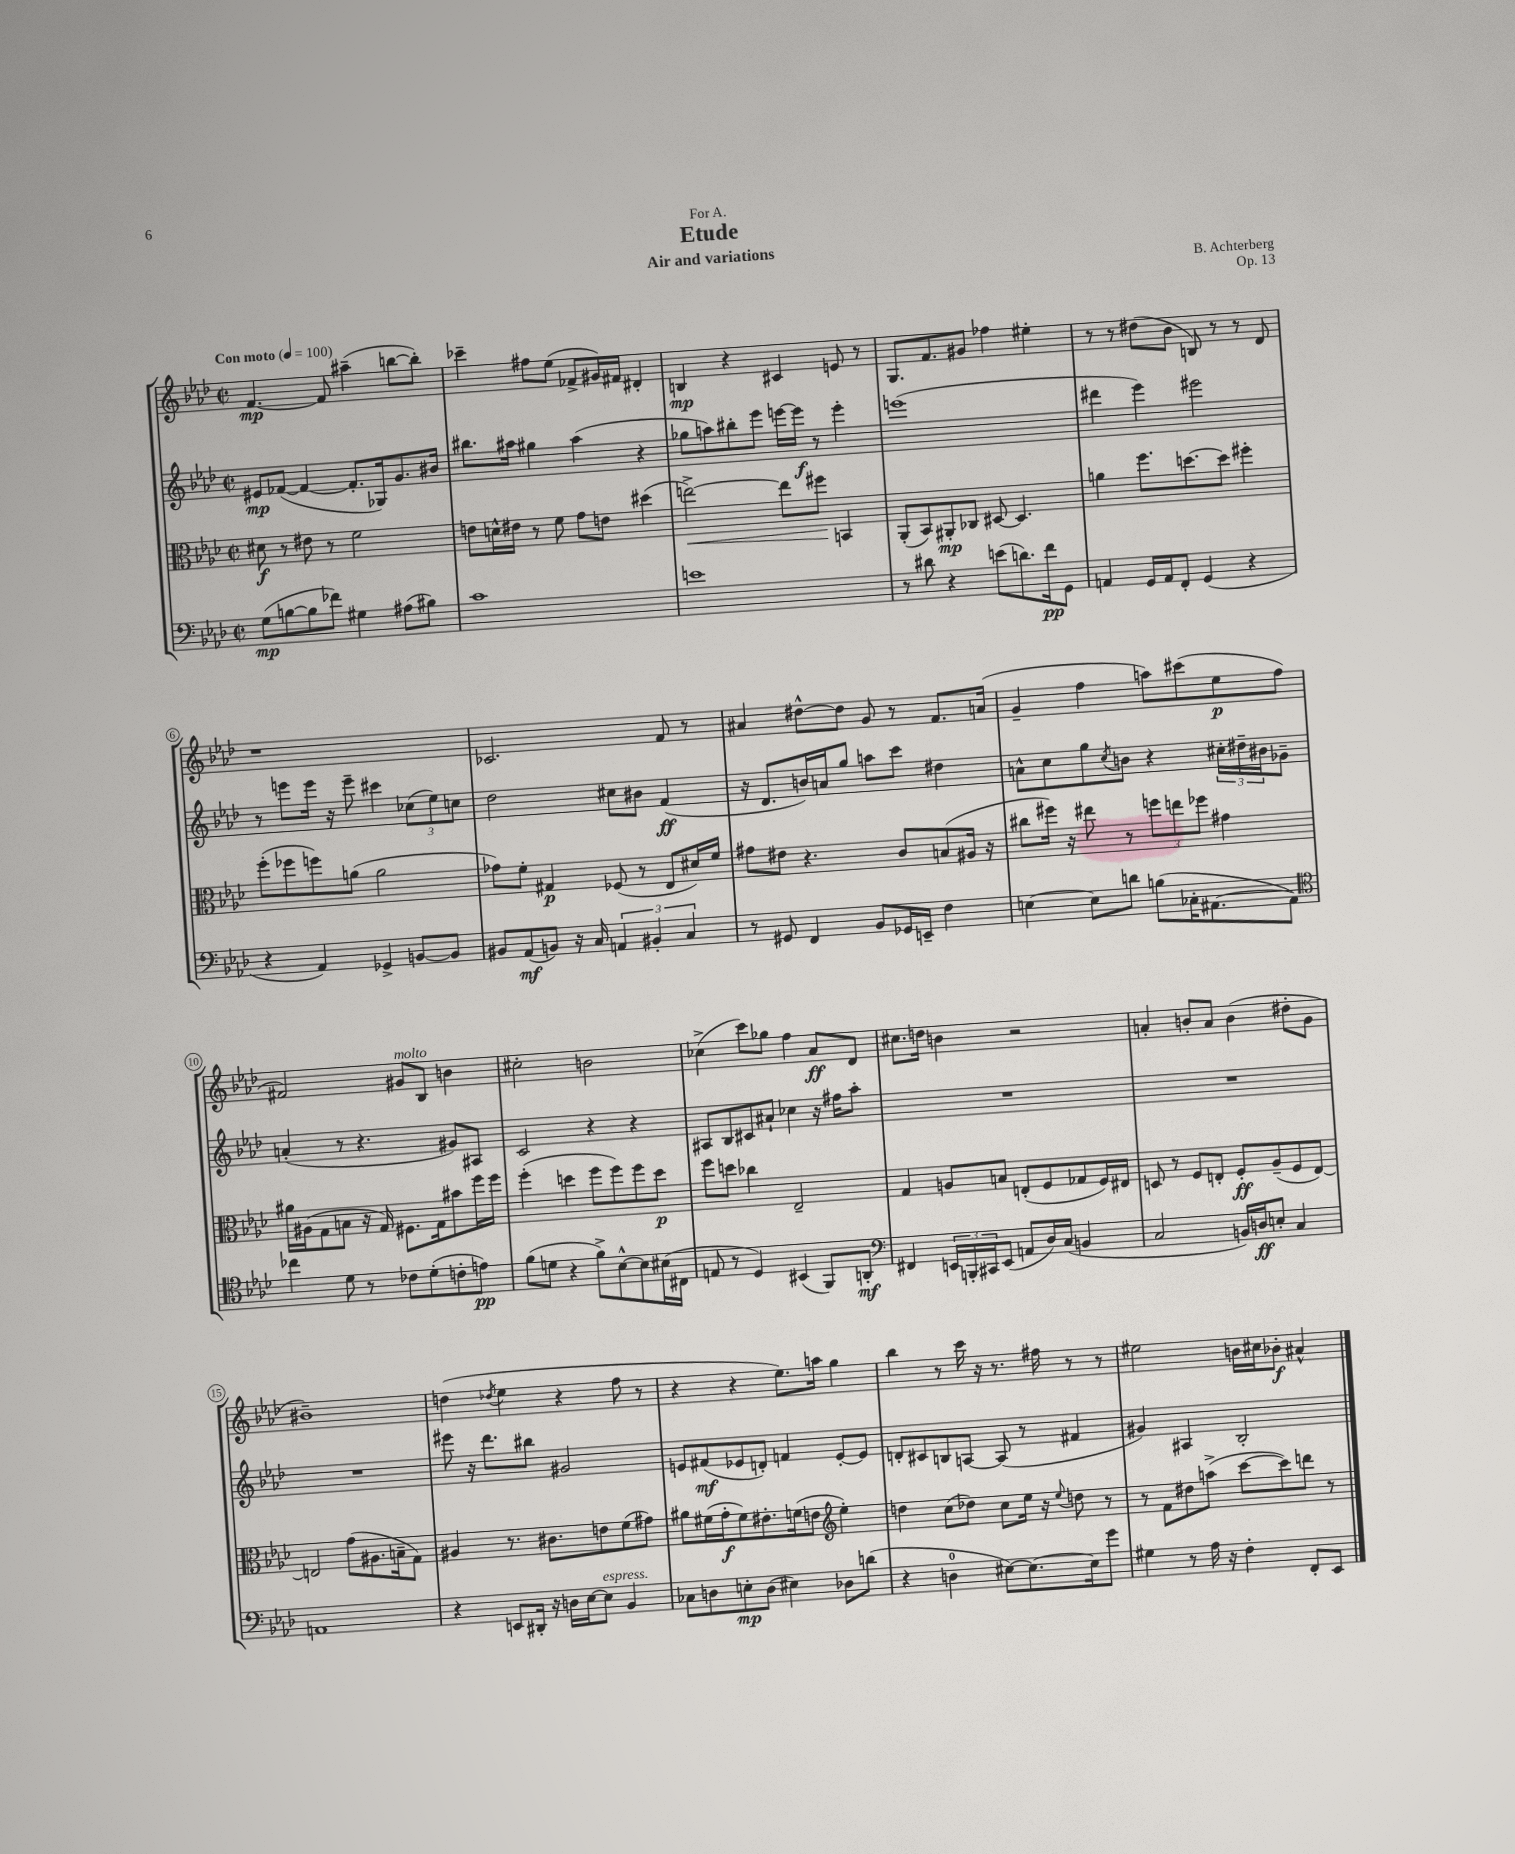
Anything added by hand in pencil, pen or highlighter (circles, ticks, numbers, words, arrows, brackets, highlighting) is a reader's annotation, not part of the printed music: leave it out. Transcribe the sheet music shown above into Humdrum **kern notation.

**kern	**kern	**kern	**kern
*staff4	*staff3	*staff2	*staff1
*clefF4	*clefC3	*clefG2	*clefG2
*k[b-e-a-d-]	*k[b-e-a-d-]	*k[b-e-a-d-]	*k[b-e-a-d-]
*M2/2	*M2/2	*M2/2	*M2/2
*met(c|)	*met(c|)	*met(c|)	*met(c|)
*MM100	*MM100	*MM100	*MM100
(8G	8d#	8e#	[4.f
[8B	8r	([8f-	.
8B]	8e#	4f-_	.
8f-)	8r	.	8f]
4G#	2f	8.f-']	(4aa#~
.	.	16G-)	.
(8A#	.	8.g	[8bb
8B#)	.	.	8bb'])
.	.	16b#	.
=	=	=	=
1c	8e	8.bb#	4ccc-~
.	16d^^	.	.
.	16e#	16aa#	.
.	8r	4gg#	8ff#
.	8f	.	(8ee-
.	8g	(4aa#	8f-^
.	8e	.	16g#)
.	.	.	16f#
.	(4dd#	4r	4d#'
=	=	=	=
1e	[2ee^)	8gg-	4B
.	.	8aa)	.
.	.	8bb#'	4r
.	.	8eee-	.
.	8ee]	[16eee	4c#
.	.	16eee]	.
.	8ff#	8r	.
.	4BB	4eee'	8e
.	.	.	8r
=	=	=	=
8r	(8AA-'	(1eee	8.G
8d#	8BB-)	.	.
.	.	.	8.f
4r	8AA#'	.	.
.	8C-	.	8g#
(8e	[8D#	.	4ff-
8.d)	4.D#]	.	.
.	.	.	4ee#'
16f	.	.	.
8GG	.	.	.
=	=	=	=
4AA	4a	4ddd#	8r
.	.	.	8r
16GG	8.ff	4eee-)	(8dd#
16AA	.	.	.
8FF'	.	.	8b-
.	[8.dd	.	.
(4GG	.	2eee#	8B)
.	8dd]	.	8r
4r	4ff#'	.	8r
.	.	.	8d-
=	=	=	=
4r	(8ff'	8r	1r
.	8ff-	8eee	.
4AA-)	8ff)	16eee	.
.	.	16r	.
.	(8a	8eee~	.
4GG-^	2a	4ccc#	.
[8BB	.	(12cc-	.
.	.	12ee-)	.
8BB]	.	.	.
.	.	12cc	.
=	=	=	=
8BB#	8g-)	2dd-	2.c-
(8AA-	8f'	.	.
8BB)	4G#	.	.
16r	.	.	.
16C	.	.	.
6AA	(8F-	8cc#	.
.	8r	8b#	.
6BB#'	.	.	.
.	8E-	(4f	8f
6C	.	.	.
.	16d#)	.	8r
.	16f	.	.
=	=	=	=
8r	8g#	16r	4a#
.	.	8.d-	.
8GG#	8e#	.	.
4FF	4.r	16b)	[8dd#^^
.	.	16a	.
.	.	8gg	8dd#]
8BB-	.	8aa	8g
16GG-	8c	8ccc	8r
16EE~	.	.	.
4F	(8B	4dd#	8.f
.	16A#	.	.
.	16r	.	(16a
=	=	=	=
[4E	8cc#	8a^^	4g~
.	16ff#)	8cc	.
.	16r	.	.
8E]	8ee#	8gg	4ff
.	.	8qcc	.
8d	8r	8b	.
(8B	12ff	4r	8aa)
.	12ee	.	.
16C-'	.	.	(8ccc#
.	12ff-	.	.
[8.AA#	.	.	.
.	4g#	24cc#'	8ee-
.	.	24dd#~	.
.	.	24b#	.
8AA#])	.	8g-~	8ff
=	=	=	=
*clefC4	*	*	*
4cc-	16a#	(4a'	2f#)
.	(16A#	.	.
.	8G	.	.
8d-	8B	8r	.
8r	16r	4.r	.
.	16G)	.	.
8c-	8.F#	.	8g#
(8d-'	.	.	8B-
.	16G	.	.
8c'	8b#	8g#)	4b
8e)	16ff	8A#	.
.	16ff	.	.
=	=	=	=
(8f	(4ff'	2c	2cc#'
8d	.	.	.
4r	4dd	.	.
8f^)	8ff	4r	2b
[8B-^^	8ff)	.	.
8B-]	8ff	4r	.
(16B#	8dd	.	.
16C#	.	.	.
=	=	=	=
8E	8ff	8A#	(4cc-^
8r	8dd	8B-	.
4D-)	4cc-	8c#	8ccc)
.	.	8a#`	8gg-
(4BB#	2E-~	4cc-	4ff
8FF)	.	16r	8a-
.	.	16ff#	.
8AA'	.	8aa-'	8d-
=	=	=	=
*clefF4	*	*	*
4FF#	4G	1r	8.cc#
.	.	.	16dd
24EE	8A	.	4b
24BBB'	.	.	.
24CC#	.	.	.
(8EE	8B	.	.
8AA	(8E'	.	2r
16D-)	8F	.	.
(16C	.	.	.
4BB	8G-	.	.
.	16F)	.	.
.	16E#	.	.
=	=	=	=
2C	8D	1r	4a'
.	8r	.	.
.	8F	.	8b'
.	8E'	.	8a
16BB)	8F'	.	(4b
16D	.	.	.
8E'	(8A-~	.	.
4C	8F	.	8dd#'
.	[8E)	.	8g
=	=	=	=
1AA	2E]	1r	1b#~)
.	(8g	.	.
.	8.A#	.	.
.	16B~	.	.
.	8G)	.	.
=	=	=	=
4r	4A#	8eee#	(4dd
.	.	16r	.
.	.	8.ddd-	.
.	.	.	8qdd-
8EE	8.r	.	4ee-
16DD#'	.	8bb#	.
16r	8.c#	.	.
16D	.	2g#	4r
[16E-	.	.	.
8E-]	8e	.	.
4BB-	(8f	.	8ff
.	8g#)	.	8r
=	=	=	=
8C-	8a#	8e	4r
8D	(16f#	(8f#	.
.	16g'	.	.
8E'	8f#)	8e-	4r
(8D	8.e#'	8d')	.
4E#)	.	4f	8.ee-)
.	(16f	.	.
.	8e	.	.
.	.	.	16aa
*	*clefG2	*	*
8D-	4ee-')	[8e-'	4gg
(8d	.	8e-]	.
=	=	=	=
4r	4dd	8d'	4bb-
.	.	8c#	.
4D	(8cc	8B	8r
.	8dd-)	[8A	16ccc
.	.	.	16r
[8E#)	8cc	(8A]	8.r
8.E#_	16ee-	8r	.
.	16r	.	16ff#
.	8qqee-	.	.
.	8dd	4f#	8r
16E#]	.	.	.
8g	8r	.	8r
=	=	=	=
4G#	8r	4g#)	2ee#
.	8f	.	.
8r	8dd#	4A#	.
16A-	(8aa^	.	.
16r	.	.	.
4F'	[8ccc	2B-'	16b
.	.	.	16cc#
.	8ccc])	.	8b-'
8FF'	8ddd	.	4a#^^
8EE-	8r	.	.
==	==	==	==
*-	*-	*-	*-
